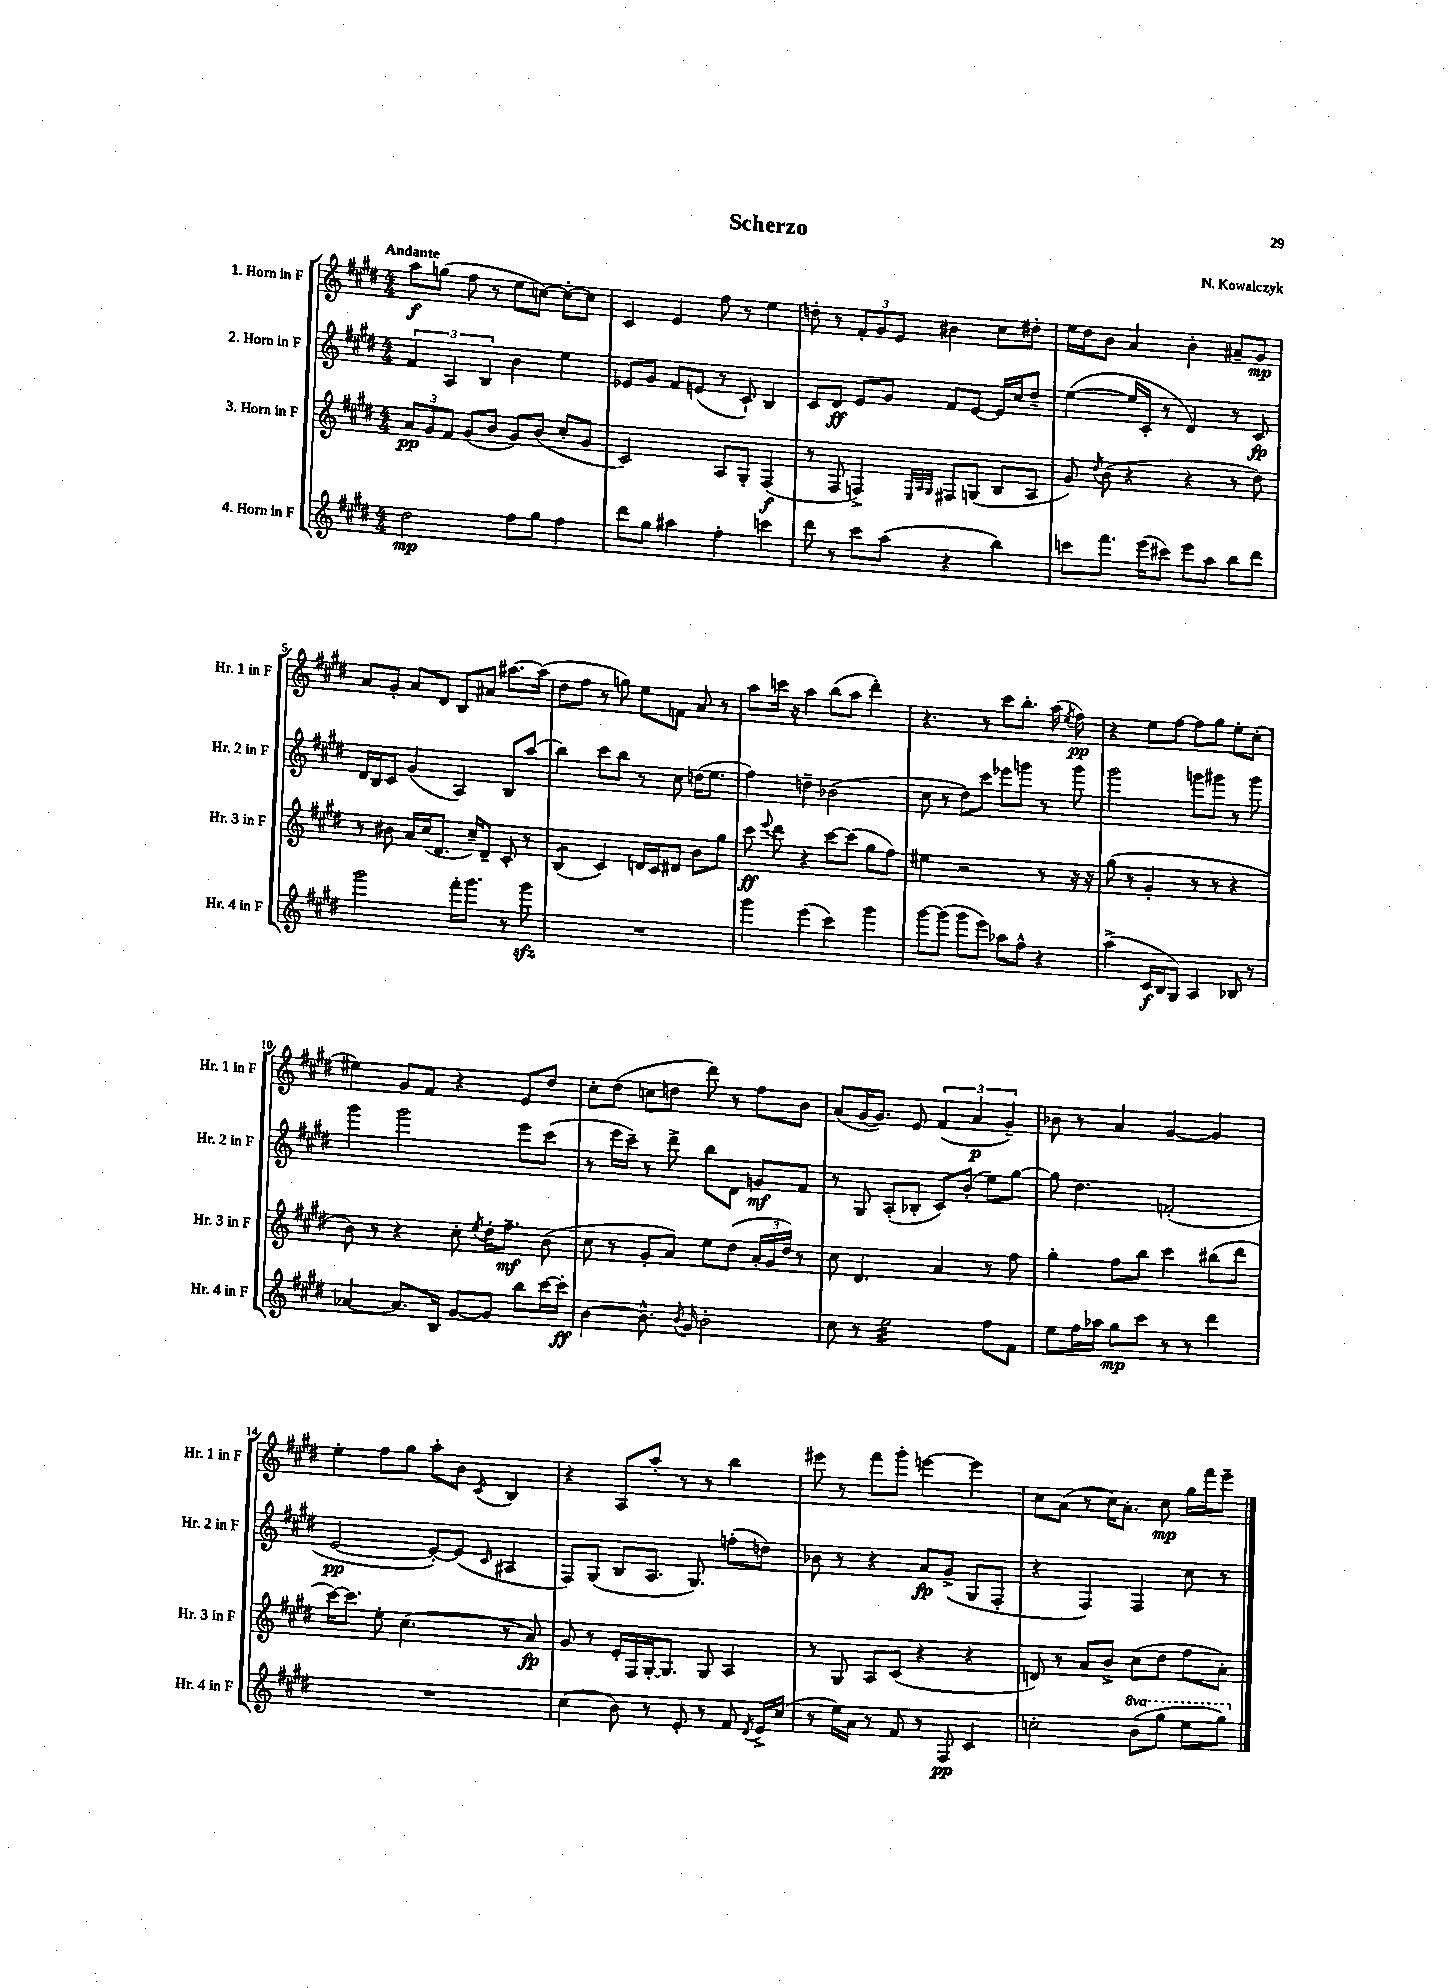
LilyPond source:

\header { title = "Scherzo" composer = "N. Kowalczyk" }
<<
\new StaffGroup <<
\new Staff = "s0" \with { instrumentName = "1. Horn in F" shortInstrumentName = "Hr. 1 in F" } {
    \clef treble \key e \major \numericTimeSignature \time 4/4 \tempo "Andante"
    \autoBeamOff a''8[\f g''8]( fis''8 r8 e''8[ c''8]~) c''8[~-. c''8] |
    cis'4 e'4 fis''8 r8 e''4 |
    d''8-. r8 \tuplet 3/2 { fis'8[-. gis'8 e'8] } bis'4 cis''8[ dis''8]-. |
    e''16[ dis''16 b'8] a'4 b'4-. ais'8[-- gis'8]\mp |
    a'8[ gis'8]-. a'8[ dis'8] b8[ ais'8] ais''8.[~ ais''16]( |
    dis''8[ fis''8] r8 g''8) e''8[ f'8] a'8 r8 |
    a''8[ c'''16] r16 a''4 b''8[( a''8] dis'''4-.) |
    r4. r8 cis'''8[ b''8.]-. a''16( \acciaccatura { e''8 } fis''8\pp) |
    r4 e''8[ fis''8]~ fis''8[ gis''8] e''8[-. cis''8]-.( |
    eis''4) gis'8[ fis'8] r4 e'8[ dis''8] |
    cis''8[-. dis''8]( c''8[ d''8] dis'''8) r8 fis''8[ b'8] |
    a'8[( gis'16~ gis'8.]) e'8 \tuplet 3/2 { fis'4( a'4\p gis'4--) } |
    bes'8 r8 a'4 gis'4~ gis'4 |
    e''4-. fis''8[ gis''8] a''8[-. b'8] \acciaccatura { cis'8 } b4 |
    r4 a8[ a''8]-. r8 r8 b''4 |
    eis'''8 r8 fis'''8[ gis'''8]-. e'''4~ e'''4 |
    cis''8[ a'8]( r8 cis''16[) a'8.]-. cis''8\mp gis''16[ fis'''16 e'''8]-- \bar "|." |
}
\new Staff = "s1" \with { instrumentName = "2. Horn in F" shortInstrumentName = "Hr. 2 in F" } {
    \clef treble \key e \major \numericTimeSignature \time 4/4
    \autoBeamOff \tuplet 3/2 { fis'4 a4 b4 } b'4 e''4 |
    ees'8[ gis'8] fis'8[ e'8]( r8 cis'8-!) b4 |
    cis'8[ dis'8]\ff e'8[ gis'8] fis'8[ e'8]~ e'16[ cis''16 dis''8]-- |
    e''4~( e''16[ cis'16]-. r8 dis'4) r8 cis'8\fp |
    dis'16[ b16 cis'8] gis'4( a4) b8[ a''8]( |
    b''4) cis'''8[ b''8] r8 cis''8 d''16[( e''8.] |
    fis''4) d''4-- bes'2( |
    cis''8 r8 dis''8[) cis'''8] ees'''8[ g'''8] r8 g'''8 |
    gis'''2 g'''8[ gis'''8] r8 gis'''8 |
    gis'''4 gis'''2 e'''8[ cis'''8]( |
    r8 e'''16[ cis'''16]--) r8 dis'''8-> b''8[ dis'8] g'8[\mf fis'8] |
    r8 gis8 a8[-.( bes8]-. cis'8[) b'8]-.( e''8[) gis''8]~ |
    gis''8 dis''4. f'2-.( |
    e'2~\pp e'8[~-.) e'8]( \grace { cis'16 } ais4 |
    fis8[) gis8]( b8[ a8.] gis8.) f''8[-.( d''8]) |
    bes'8 r8 r4 a'8[\fp gis'8]->( gis8[ fis8]-. |
    r4 fis4) fis4 cis''8 r8 \bar "|." |
}
\new Staff = "s2" \with { instrumentName = "3. Horn in F" shortInstrumentName = "Hr. 3 in F" } {
    \clef treble \key e \major \numericTimeSignature \time 4/4
    \autoBeamOff \tuplet 3/2 { a'8[\pp gis'8 fis'8] } gis'8[( b'8] gis'8[) b'8]( cis''8[-. gis'8] |
    cis'2) a8[ gis8]-. fis4\f( |
    r8 fis8 f4->) \grace { e32[ a32 gis32] } fis8[ g8]( b8[ a8] |
    gis'8) \acciaccatura { dis''8 } b'8( r4 r4 r8 dis''8) |
    r8 bis'8 a'16[ cis''16( dis'8.] cis''16[--) dis'8]-- cis'8-. r8 |
    b4:8( cis'4) d'16[ cis'16 dis'8] b'8[ gis''8] |
    cis'''8\ff \appoggiatura { e'''8 } dis'''8 r4 cis'''8[~ cis'''8]( gis''8[ fis''8]) |
    eis''4 r2 r8 r16 r16 |
    gis''8( r8 gis'4-. r8 r8 r4 |
    b'8) r8 r4 cis''8-. \acciaccatura { e''8 } dis''16[-. fis''8.]--\mf b'8( |
    cis''8 r8 gis'8[-. a'8]) e''8[ dis''8]( \tuplet 3/2 { a'16[-. gis'16 dis''16]) } r8 |
    cis''8 dis'4. a'4 r8 fis''8 |
    gis''4-. fis''8[ b''8] cis'''4 bis''8[( dis'''8] |
    cis'''16[~) cis'''8.] e''8-. cis''4.( r8 a'8\fp) |
    gis'8 r8 e'16[-. fis16 gis16~-. gis8.] gis8 a4 |
    r8 gis8 a8[ cis'8]( r4 r4 |
    d'8) r8 a'8[ b'8]-> cis''8[( dis''8] fis''8[ a'8]-.) \bar "|." |
}
\new Staff = "s3" \with { instrumentName = "4. Horn in F" shortInstrumentName = "Hr. 4 in F" } {
    \clef treble \key e \major \numericTimeSignature \time 4/4 \set Staff.ottavationMarkups = #ottavation-simple-ordinals
    \autoBeamOff dis''2\mp fis''8[ gis''8] fis''4 |
    dis'''8[ gis''8] ais''4 fis''4-. c'''4 |
    dis'''8 r8 cis'''8[ a''8]( r4 b''4) |
    c'''8[ fis'''8.] e'''16[( cis'''8]) e'''8[ a''8] b''8[ dis'''8] |
    gis'''2 fis'''16[-. gis'''8.] r8 gis'''8\sfz |
    R1 |
    gis'''4 e'''4( cis'''4) gis'''4 |
    gis'''8[~ gis'''8]( gis'''8[ e'''8]) aes''8[ fis''8]-^ r4 |
    a''4->( cis'16[\f b16 gis8]) a4 bes8 r8 |
    aes'4~ aes'8.[ b16] gis'8[~ gis'8] b''8[ cis'''16~ cis'''16]-.\ff |
    b'4~ b'8.-^ \acciaccatura { b'8 } gis'16 b'2-. |
    cis''8 r8 e''2:32 fis''8[ fis'8] |
    e''8[ fis''16 aes''16] gis''8[\mp cis'''8] r8 r8 dis'''4 |
    R1 |
    cis''4( b'8) r8 e'8-. r8 fis'8 \acciaccatura { dis'8 } e'16[-> cis''16]( |
    r8 e''16[) a'16] r8 fis'8 r8 fis8\pp cis'4 |
    c''2-. \ottava #1 b''8[( gis'''8] e'''8[ gis'''8]) \ottava #0 \bar "|." |
}
>>
>>
